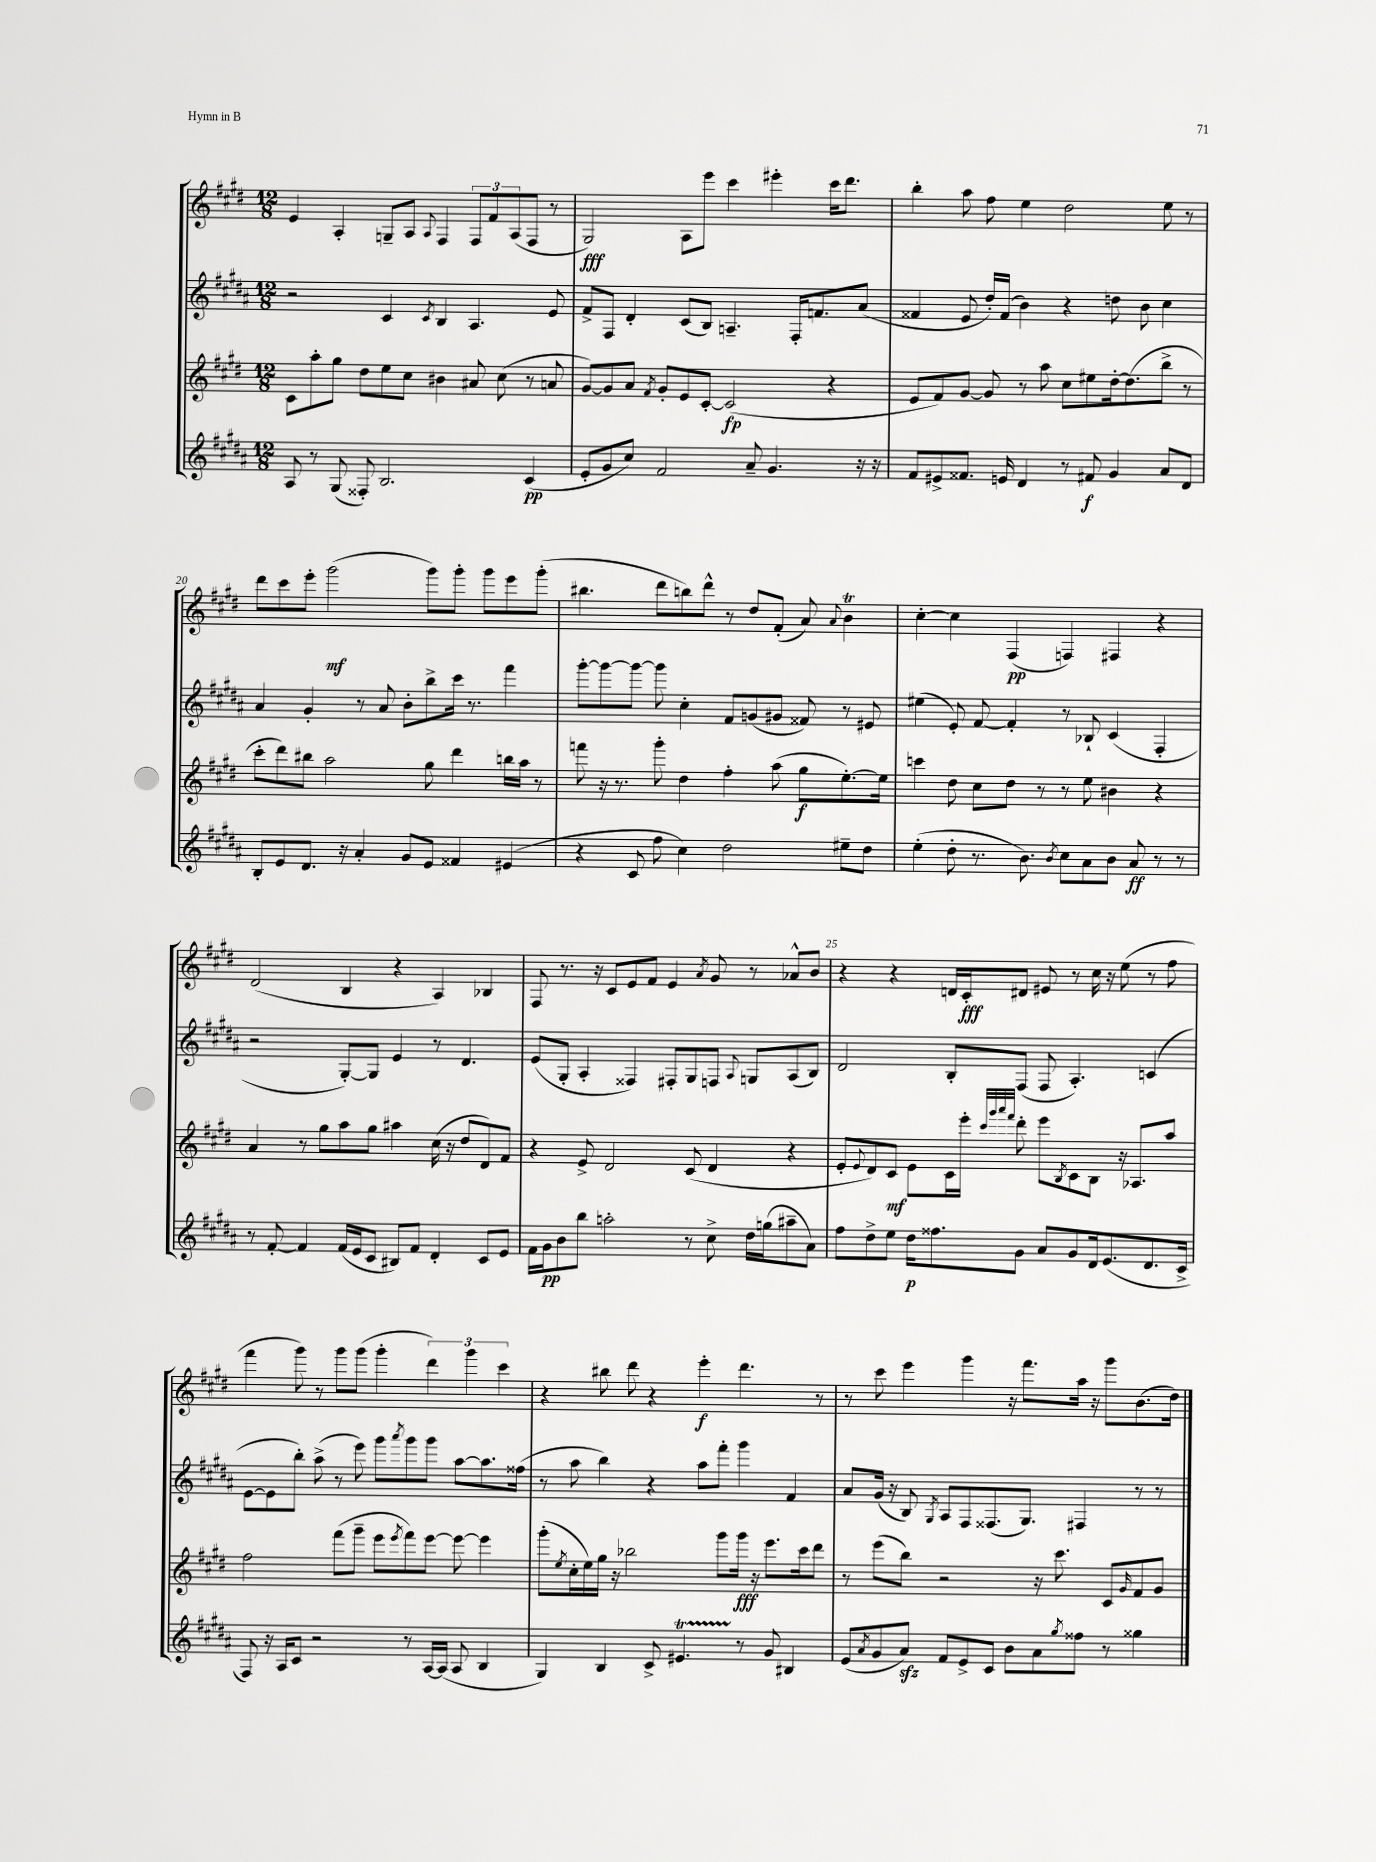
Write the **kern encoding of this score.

**kern	**kern	**kern	**kern
*staff4	*staff3	*staff2	*staff1
*clefG2	*clefG2	*clefG2	*clefG2
*k[f#c#g#d#a#]	*k[f#c#g#d#]	*k[f#c#g#d#a#]	*k[f#c#g#d#]
*M12/8	*M12/8	*M12/8	*M12/8
8A#	8c#	2r	4e
8r	8aa'	.	.
(8G#	8gg#	.	4A'
8F##')	8dd#	.	.
2.B	8ee	4c#	8G~
.	8cc#	.	8A
.	.	8qc#	8qqA
.	4b#	4B	4F#
.	8a#	4.A#	12F#
.	.	.	12f#
.	(8cc#	.	.
.	.	.	(12A
(4c#	8r	.	8F#
.	8a	8e	8r
=	=	=	=
8e'	[8g#)	8f#^	2G#)
8g#	8g#]	8F#	.
8cc#)	8a	4d#'	.
.	8qf#	.	.
2f#	8g#'	.	.
.	8e	(8c#	8A
.	[8c#'	8B)	8eee
.	(2c#]	4.A~	4ccc#
8a#~	.	.	.
4.g#	.	.	4eee#'
.	.	16F#'	.
.	.	8.f	.
.	4r	.	16ccc#
.	.	.	8.ddd#
16r	.	(8a#	.
16r	.	.	.
=	=	=	=
8f#	8e	4f##	4bb'
8e#^	8f#)	.	.
8.f##	[8g#	8e	8aa
.	8g#]	16dd#')	8ff#
16e	.	(16f##	.
4d#	8r	4b)	4ee
.	8aa	.	.
8r	8cc#	4r	2dd#
8f#	8ee#	.	.
4g#	[16dd#'	8dd	.
.	(8.dd#]	.	.
.	.	8b	.
8a#	8bb^	4cc#	8ee
8d#	8r	.	8r
=	=	=	=
8B'	8ccc#'	4a#	8ddd#
8e	8ddd#)	.	8ccc#
8.d#	8bb#	4g#'	8eee'
.	2aa	.	(2ggg#
16r	.	.	.
4a#'	.	8r	.
.	.	8a#	.
8g#	.	8b'	.
8e	8gg#	8bb^	8ggg#)
4f##	4ddd#	16ccc#	8ggg#'
.	.	8.r	.
.	.	.	8ggg#
(4e#	16bb	4fff#	8eee
.	16aa	.	.
.	8r	.	(8ggg#'
=	=	=	=
4r	8fff	[8ggg#'	4.bb#
.	16r	8ggg#_	.
.	8.r	.	.
8c#	.	8ggg#_	.
8ff#	8ggg#'	8ggg#]	8ddd#
4cc#)	4dd#	4cc#'	8bb)
.	.	.	8ddd#^^
2dd#	4ff#'	8f#	8r
.	.	(8g	8dd#
.	(8aa	8g#	(8f#'
.	8gg#	8f##)	8a)
.	.	.	8qqa
8ee#~	[8.ee')	8r	4b
8dd#	.	8e#	.
.	16ee]	.	.
=	=	=	=
(4ee'	4ccc	(4ee#	[4cc#'
8dd#'	8dd#	8e')	4cc#]
8.r	8cc#	[8f#	.
.	8dd#	4f#']	(4F#
8.b)	.	.	.
.	8r	.	.
8qb	.	.	.
8cc#	8r	8r	4F)
8a#	8ee	8B-`	.
8b	4b#	(4c#	4F#
8a#	.	.	.
8r	4r	4F#'	4r
8r	.	.	.
=	=	=	=
8r	4a	2r	(2d#
[8f#'	.	.	.
4f#]	8r	.	.
.	8gg#	.	.
(16f#	8aa	[8G#')	4B
16e	.	.	.
8c#	8gg#	8G#]	.
8B#)	4aa#	4e	4r
8f#	.	.	.
4d#'	(16cc#	8r	4A)
.	16r	.	.
.	8dd#	4.d#	.
8c#	8d#)	.	4B-
8e	8f#	.	.
=	=	=	=
16f#	4r	(8e	8F#
16g#	.	.	.
8b	.	8G#'	8.r
8bb	8e^	4A#'	.
.	.	.	16r
2aa'	2d#	.	8c#
.	.	4F##)	8e
.	.	.	8f#
.	.	8F#'	4e
8r	(8c#	8G#	.
.	.	.	8qa
8cc#^	4d#	8F	8g#
.	.	8qqA#	.
16dd#	.	8G	8r
(16gg	.	.	.
8aa#~	4r	(8A#	8a-^^
8a#)	.	8B)	8b
=	=	=	=
8ff#	8e'	2d#	4r
.	8qqe	.	.
8dd#^	8d#)	.	.
8ee	8c#	.	4r
16dd#	8e	.	.
8.ff##	.	.	.
.	16c#	8B'	16d
.	16eee'	.	16c#'
.	32qqccc#	.	.
.	32qqggg#	.	.
.	32qqaaa	.	.
.	32qqfff#	.	.
8g#	8ddd#'	(8F#	8d#
8a#	8eee	8F#	8e#
.	8qB	.	.
8g#	8c#	4.A#')	8r
16d#	8B	.	16cc#
(8.e	.	.	16r
.	16r	.	(8ee
.	8.A-	.	.
8.d#	.	(4c	8r
.	8aa	.	8ff#
16c#^	.	.	.
=	=	=	=
8F#)	2ff#	[8e	4fff#
16r	.	8e]	.
16A#	.	.	.
8c#	.	8bb')	8ggg#)
2r	.	(8aa#^	8r
.	(8fff#	8r	8ggg#
.	8ggg#~	8eee)	(8ggg#
.	8eee	8ggg#	4ggg#'
.	8qeee	8qaaa#	.
8r	8fff#)	8ggg#	.
[16A#	[8eee	8ggg#	6ddd#)
(16A#]	.	.	.
8A#	8eee_	[8aa#	.
.	.	.	6ggg#
4B	4eee]	8.aa#]	.
.	.	.	6ccc#
.	.	(16ff##	.
=	=	=	=
4G#)	(8ggg#'	8r	4r
.	8qee	.	.
.	16cc#'	8aa#	.
.	16ee)	.	.
4B	16gg#	4bb)	8bb#
.	16r	.	.
.	2bb-	.	8ddd#
8c#^	.	4r	4r
4.e#	.	.	.
.	.	8aa#	4eee'
.	8ggg#	8fff#'	.
8r	16ggg#	4ggg#	4.ddd#
.	16r	.	.
8g#	8.eee	.	.
4B#	.	4f#	.
.	16ccc#	.	.
.	8ddd#	.	8r
=	=	=	=
(8e	8r	8a#	8r
8qa#	.	.	.
8g#	(8eee	(16g#	8ccc#
.	.	16r	.
8a#)	8bb)	8B)	4eee
.	.	8qG#	.
8f#	2r	8A#	.
8e^	.	8F#	4ggg#
8c#	.	(8.F##	.
8b	.	.	16r
.	.	8.G#)	8.fff#
8a#	16r	.	.
.	8.ccc#	.	.
8qgg#	.	.	.
8ff##	.	4F#	16aa
.	.	.	16r
8r	8c#	.	8ggg#
.	16qqg#	.	.
4gg##	8f#	8r	(8.b
.	8g#	8r	.
.	.	.	16dd#)
==	==	==	==
*-	*-	*-	*-
